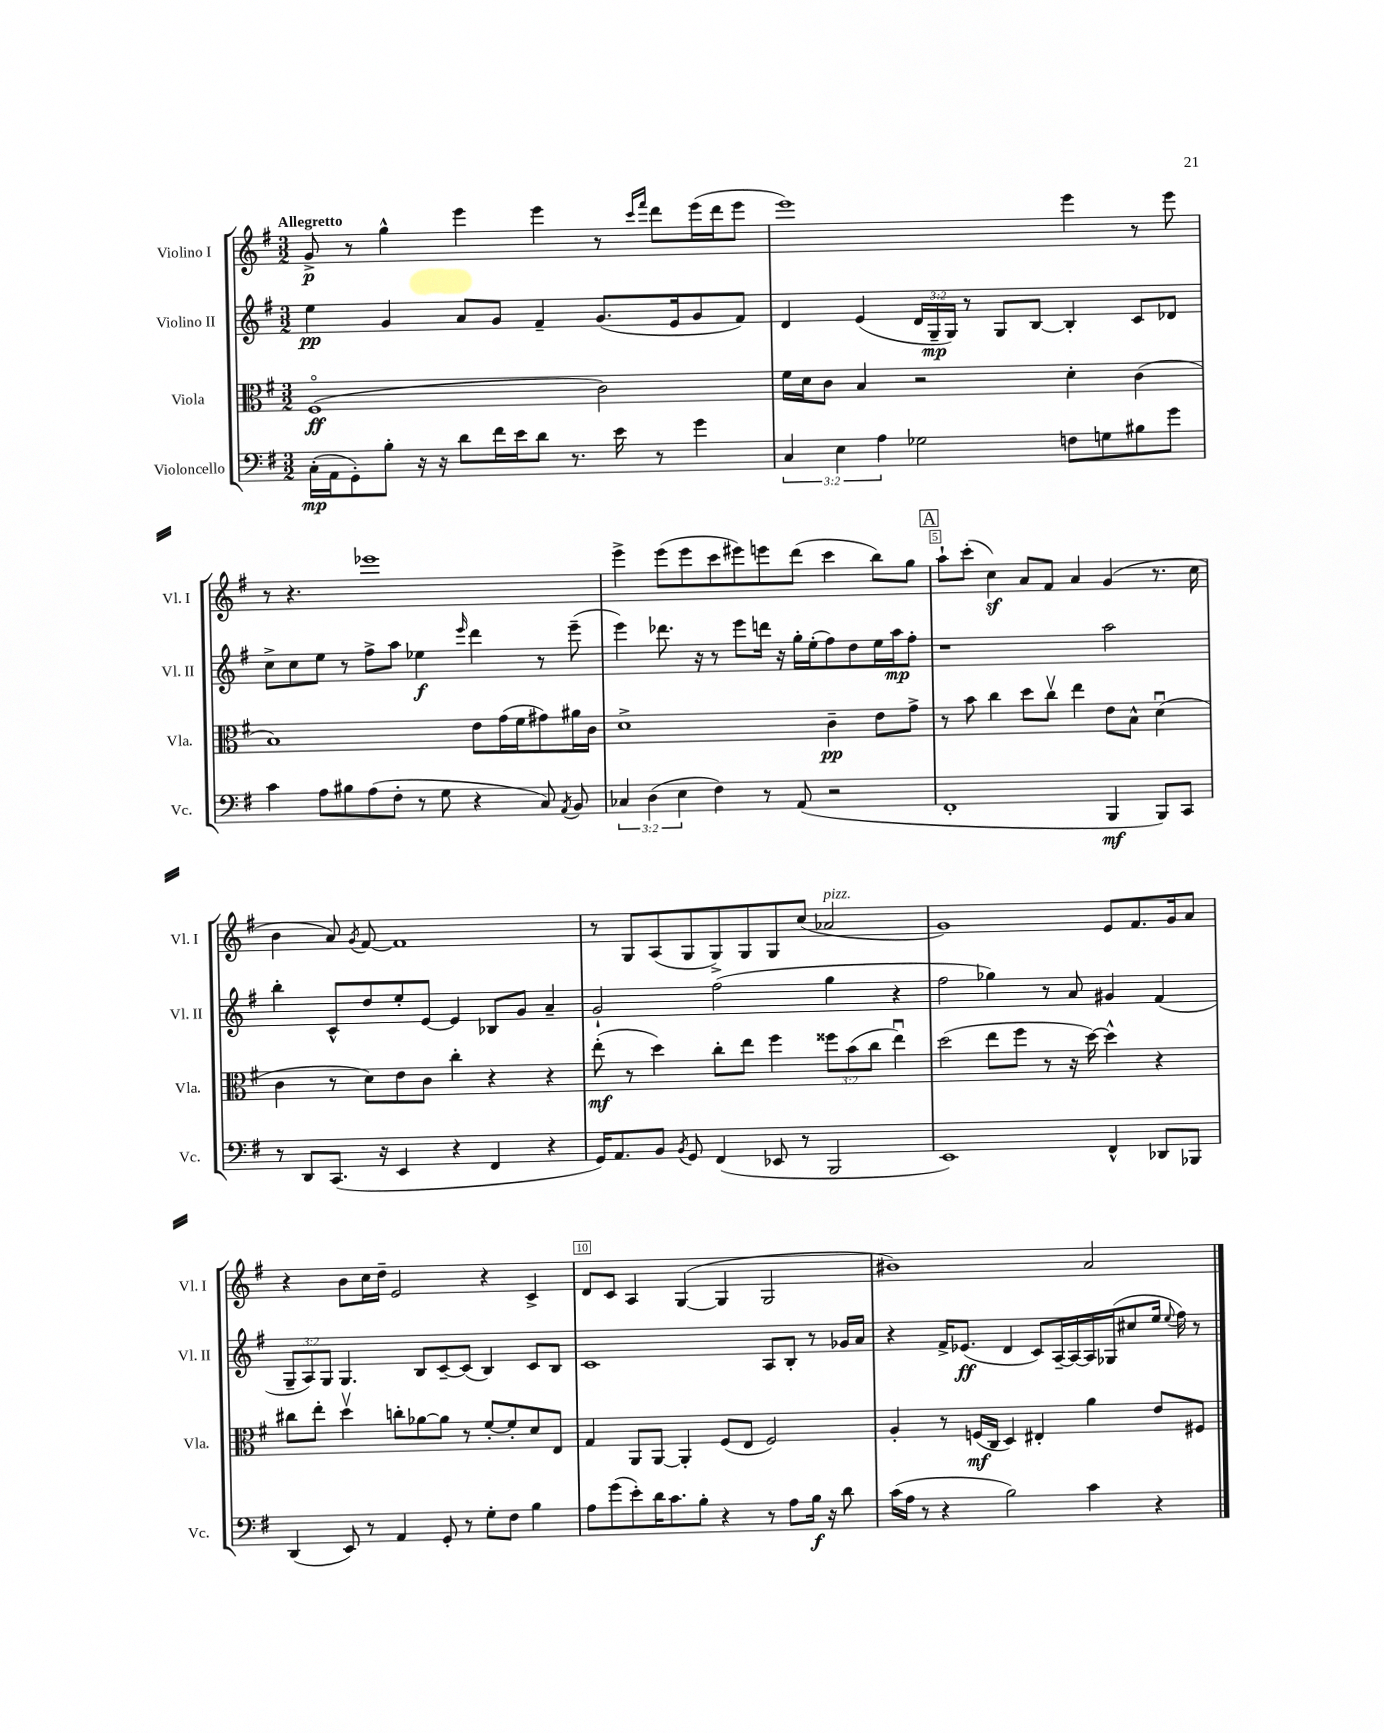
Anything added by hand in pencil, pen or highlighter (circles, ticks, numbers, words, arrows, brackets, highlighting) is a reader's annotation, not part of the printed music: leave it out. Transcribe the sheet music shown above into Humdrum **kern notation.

**kern	**kern	**kern	**kern
*staff4	*staff3	*staff2	*staff1
*clefF4	*clefC3	*clefG2	*clefG2
*k[f#]	*k[f#]	*k[f#]	*k[f#]
*M3/2	*M3/2	*M3/2	*M3/2
(16C'	(1F#o	4ee	8g^
16AA	.	.	.
8GG')	.	.	8r
8B'	.	4g	4gg^^
16r	.	.	.
16r	.	.	.
8d	.	8a	4eee
16f#	.	8g	.
16e	.	.	.
8d	.	4f#~	4eee
8.r	.	.	.
.	2c)	(8.g	8r
16e	.	.	.
.	.	.	16qqccc
.	.	.	16qqfff#
8r	.	.	8ddd
.	.	16e	.
4g	.	8g	(16eee
.	.	.	16ddd
.	.	8f#)	8eee
=	=	=	=
6C	16f#	4d	1eee)
.	16d	.	.
.	8c	.	.
6E	.	.	.
.	4B	(4e	.
6A	.	.	.
2G-	2r	24d	.
.	.	24G~	.
.	.	24G)	.
.	.	8r	.
.	.	8G	.
.	.	[8B	.
8F	4d'	4B']	4eee
8G	.	.	.
8B#	(4c	8c	8r
8g	.	8d-	8eee
=	=	=	=
4c	1B)	8cc^	8r
.	.	8cc	4.r
8A	.	8ee	.
8B#	.	8r	.
(8A	.	8ff#^	1eee-
8F#'	.	8aa	.
8r	.	4ee-	.
8G	.	.	.
.	.	16qqeee	.
4r	8e	4ddd	.
.	(16g	.	.
.	16f#	.	.
8C)	8g#)	8r	.
8qAA	.	.	.
8BB	16a#	(8eee~	.
.	16c	.	.
=	=	=	=
6C-	1d^	4eee)	4eee^
(6D	.	.	.
.	.	8.ddd-	(8eee
6E	.	.	.
.	.	.	8eee
.	.	16r	.
4F#)	.	8r	8ccc
.	.	8eee	8eee#)
8r	.	16ddd	8eee
.	.	16r	.
(8AA	.	16gg'	(8ddd
.	.	(16ee'	.
2r	4c~	8ff#)	4ccc
.	.	8dd	.
.	8e	16ee	8bb)
.	.	16aa	.
.	8g^	8ff#'	8gg
=	=	=	=
1FF#'	8r	1r	8aa`
.	8b	.	(8ccc'
.	4cc	.	4cc)
.	8dd	.	8a
.	8ccv	.	8f#
.	4ee	.	4a
4BBB	8e	2aa	(4g
.	8B^^	.	.
8BBB)	(4du	.	8.r
8CC	.	.	.
.	.	.	16cc
=	=	=	=
8r	4c	4bb'	4b
8DD	.	.	.
(8.CC	8r	8c^^	8a)
.	.	.	8qg
.	8d)	8dd	[8f#
16r	.	.	.
4EE	8e	8ee'	1f#]
.	8c	[8e	.
4r	4cc'	4e]	.
4FF#	4r	8B-	.
.	.	8g	.
4r	4r	4a~	.
=	=	=	=
16GG)	(8ee'	2g`	8r
8.AA	.	.	.
.	8r	.	8G
8BB	4dd)	.	(8A
8qBB	.	.	.
8GG	.	.	8G
(4FF#	8cc'	(2ff#	8G^)
.	8ee	.	8G
8EE-	4ff#	.	8G
8r	.	.	(8cc
2BBB	12ff##	4gg	2a-
.	(12b	.	.
.	12cc	.	.
.	4eeu)	4r	.
=	=	=	=
1EE)	(2dd	2ff#	1g)
.	8ee	4gg-)	.
.	8ff#	.	.
.	8r	8r	.
.	16r	8a	.
.	[16dd)	.	.
4FF#^^	4dd^^]	4g#	8e
.	.	.	8.f#
8DD-	4r	(4f#	.
.	.	.	16g
8BBB-	.	.	8a
=	=	=	=
(4DD	8cc#	12G~	4r
.	.	12A)	.
.	8ee'	.	.
.	.	12G	.
8EE)	4ddv	4.G	8b
8r	.	.	16cc
.	.	.	16dd~
4AA	8cc'	.	2e
.	[8a-	8B	.
8GG'	8a-]	[8c~	.
8r	8r	(8c]	.
8G'	[8f#'	4B)	4r
8F#	8f#']	.	.
4B	8d	8c	4c^
.	8E	8B	.
=	=	=	=
8A	4G	1c	8d
(8g	.	.	8c
8e')	8AA	.	4A
16d	[8AA	.	.
8.c	.	.	.
.	4AA']	.	([4G
8B'	.	.	.
4r	(8F#	.	4G]
.	8E	.	.
8r	2F#)	8A	2G
8A	.	8B'	.
16B	.	8r	.
16r	.	.	.
8d	.	16g-	.
.	.	16a	.
=	=	=	=
(16c	4A'	4r	1b#)
16A	.	.	.
8r	.	.	.
4r	8r	16f#^	.
.	.	(8.e-	.
.	(16F	.	.
.	16C	.	.
2B)	4D)	4d	.
.	4E#'	8c)	.
.	.	[16A~	.
.	.	16A_	.
4c	4a	16A]	2a
.	.	(16G-	.
.	.	8cc#	.
4r	8e	16ee	.
.	.	8qqee	.
.	.	16ff#)	.
.	8F#	8r	.
==	==	==	==
*-	*-	*-	*-
